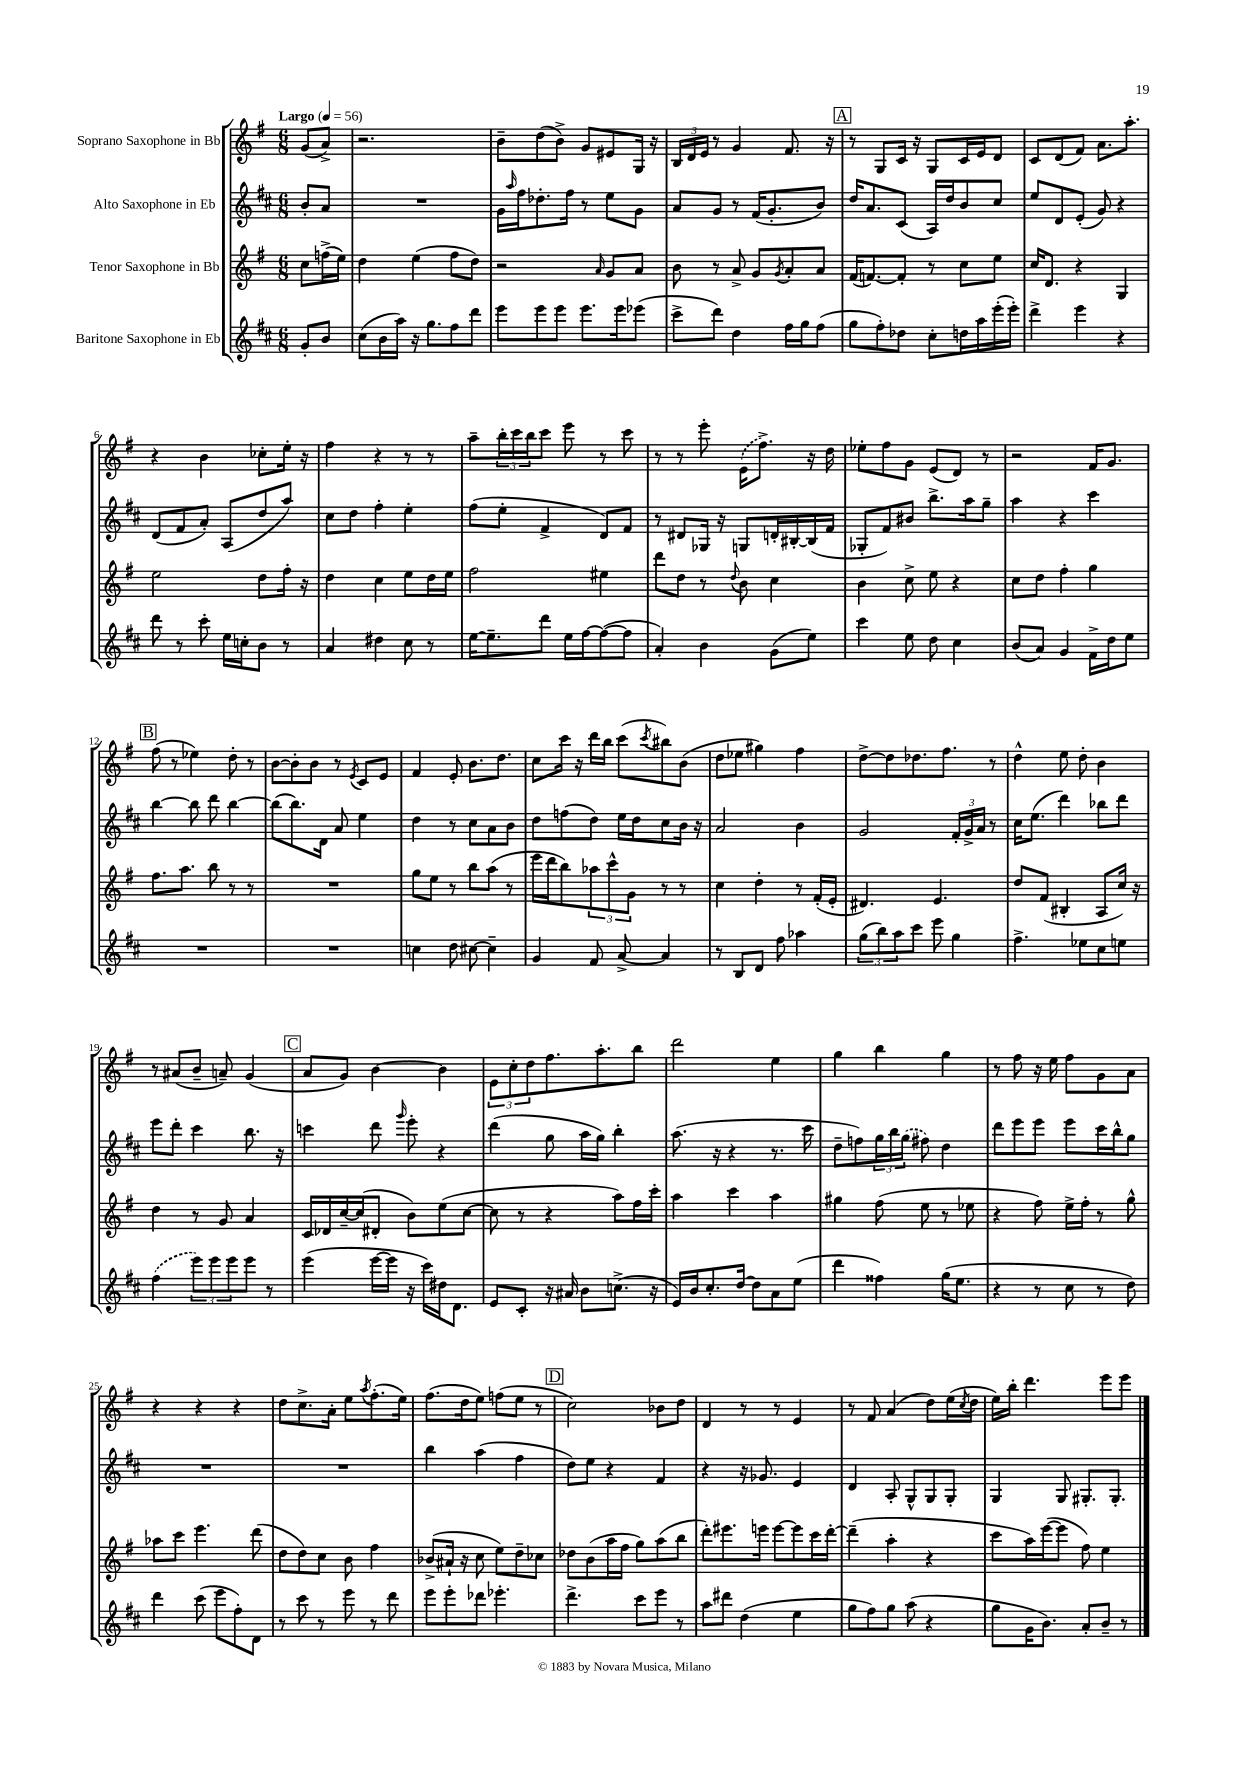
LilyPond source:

<<
\new StaffGroup <<
\new Staff = "s0" \with { instrumentName = "Soprano Saxophone in Bb" } {
    \clef treble \key g \major \numericTimeSignature \time 6/8 \partial 4 \tempo "Largo" 4 = 56
    g'8( a'8->) |
    r2. |
    b'8-- d''8( b'8->) g'8 eis'8 g16 r16 |
    \tuplet 3/2 { b16 d'16 e'16 } r8 g'4 fis'8. r16 |
    \mark \markup { \box "A" } r8 g8 c'16 r16 g8 c'16 e'16 d'8 |
    c'8 d'8( fis'8) a'8. a''8.-. |
    r4 b'4 ces''8-. e''16-. r16 |
    fis''4 r4 r8 r8 |
    a''8-- \tuplet 3/2 { b''16-. c'''16 b''16 } c'''8 e'''8 r8 c'''8 |
    r8 r8 e'''8-. \once \slurDashed e'16( fis''8.->) r16 d''16 |
    ees''8-. fis''8 g'8 e'8( d'8) r8 |
    r2 fis'16 g'8. |
    \mark \markup { \box "B" } fis''8( r8 ees''4) d''8-. r8 |
    b'8~ b'8-. b'8 r8 \acciaccatura { e'8 } c'8 e'8 |
    fis'4 e'8-. b'8. d''8. |
    c''8 c'''16 r16 d'''16 b''16 c'''8( \acciaccatura { c'''8 } bis''8) b'8( |
    d''8 ees''8 gis''4) fis''4 |
    d''8~-> d''8 des''8. fis''8. r8 |
    d''4-^ e''8 d''8-. b'4 |
    r8 ais'8( b'8-- a'8--) g'4( |
    \mark \markup { \box "C" } a'8 g'8) b'4~ b'4 |
    \tuplet 3/2 { e'8 c''8-. d''8 } fis''8. a''8.-. b''8 |
    d'''2 e''4 |
    g''4 b''4 g''4 |
    r8 fis''8 r16 e''16 fis''8 g'8 a'8 |
    r4 r4 r4 |
    d''8 c''8.-> a'16-. e''8 \acciaccatura { a''8 } fis''8.-.( e''16) |
    fis''8.( d''16 e''8) f''8( e''8 r8 |
    \mark \markup { \box "D" } c''2) bes'8 d''8 |
    d'4 r8 r8 e'4 |
    r8 fis'8 a'4( d''8) e''16( \acciaccatura { c''8 } d''16 |
    e''16) b''16-. d'''4. e'''8 e'''8 \bar "|." |
}
\new Staff = "s1" \with { instrumentName = "Alto Saxophone in Eb" } {
    \clef treble \key d \major \numericTimeSignature \time 6/8 \partial 4
    b'8-. a'8 |
    R2. |
    g'16 \grace { a''16 } fis''16 des''8.-. fis''16 r8 e''8 g'8 |
    a'8 g'8 r8 fis'16( g'8.-. b'8) |
    \mark \markup { \box "A" } d''16 a'8. cis'8( a16) d''16 b'8 cis''8 |
    e''8 d'8 e'8-.( g'8) r4 |
    d'8( fis'8 a'8-.) a8( d''8 a''8) |
    cis''8 d''8 fis''4-. e''4-. |
    fis''8( e''8-. fis'4-> d'8) fis'8 |
    r8 dis'8 ges16 r16 g8 d'16-. bis16~-. bis16( fis'16 |
    ges8-. fis'8) bis'8 b''8.-> a''16 g''8-- |
    a''4 r4 cis'''4 |
    \mark \markup { \box "B" } b''4~ b''8 d'''8 b''4~ |
    b''8( b''8.) d'16 a'8 e''4 |
    d''4 r8 cis''8 a'8 b'8 |
    d''8 f''8( d''8) e''16 d''16 cis''8 b'16 r16 |
    a'2 b'4 |
    g'2 \tuplet 3/2 { fis'16-. g'16-> a'16 } r8 |
    cis''16 e''8.( d'''4) bes''8 d'''8 |
    e'''8 d'''8-. cis'''4 b''8. r16 |
    \mark \markup { \box "C" } c'''4 d'''8 \grace { g'''16 } e'''8-. r4 |
    d'''4( g''8 a''16 g''16) b''4-. |
    a''8.( r16 r4 r8. cis'''16 |
    d''8-- f''8) \tuplet 3/2 { g''16 b''16 \once \slurDashed g''16( } fis''8) d''4 |
    d'''8 e'''8 e'''8 e'''8 cis'''16 b''16-^ g''8 |
    R2. |
    R2. |
    b''4 a''4( fis''4 |
    \mark \markup { \box "D" } d''8) e''8 r4 fis'4 |
    r4 r16 ges'8. e'4 |
    d'4 a8-. g8-^ g8 g8-. |
    g4 g8 gis8.-. gis8.-. \bar "|." |
}
\new Staff = "s2" \with { instrumentName = "Tenor Saxophone in Bb" } {
    \clef treble \key g \major \numericTimeSignature \time 6/8 \partial 4
    c''8 f''16->( e''16) |
    d''4 e''4( fis''8 d''8) |
    r2 \grace { a'16 } g'8 a'8 |
    b'8 r8 a'8-> g'8 \acciaccatura { g'8 } a'8-. a'8 |
    \mark \markup { \box "A" } fis'16( f'8.~) f'8-. r8 c''8 e''8 |
    c''16 d'8. r4 g4 |
    e''2 d''8 fis''16-. r16 |
    d''4 c''4 e''8 d''16 e''16 |
    fis''2 eis''4 |
    d'''8 d''8 r8 \appoggiatura { d''8 } b'8 c''4 |
    b'4 c''8-> e''8 r4 |
    c''8 d''8 fis''4-. g''4 |
    \mark \markup { \box "B" } fis''8. a''8. b''8 r8 r8 |
    R2. |
    g''8 e''8 r8 b''8 a''8( r8 |
    e'''16 d'''16 b''8) \tuplet 3/2 { aes''8 c'''8-^ g'8 } r8 r8 |
    c''4 d''4-. r8 fis'16-.( e'16-. |
    dis'4.) e'4. |
    d''8 fis'8( bis4-. a8 c''16) r16 |
    d''4 r8 g'8 a'4 |
    \mark \markup { \box "C" } c'16 des'16 c''16~-- c''16( dis'8-. b'8) e''8( c''8~ |
    c''8 r8 r4 a''8) fis''16 c'''16-. |
    a''4 c'''4 a''4 |
    gis''4 fis''8( e''8 r8 ees''8 |
    r4 fis''8) e''16-> fis''16-. r8 g''8-^ |
    aes''8 c'''8 e'''4. d'''8( |
    d''8 d''8) c''8 b'8 fis''4 |
    bes'8->( ais'16-! r16 c''8 e''8) d''8-- ces''8 |
    \mark \markup { \box "D" } des''8 b'8( a''16 fis''16 g''8) a''8( b''8 |
    d'''8-.) eis'''8. e'''16 e'''8~ e'''8 c'''16 d'''16~-. |
    d'''4--( a''4-. r4 |
    c'''8 a''16) e'''16~( e'''8 fis''8) e''4 \bar "|." |
}
\new Staff = "s3" \with { instrumentName = "Baritone Saxophone in Eb" } {
    \clef treble \key d \major \numericTimeSignature \time 6/8 \partial 4
    g'8-. b'8 |
    cis''8( b'16 a''16) r16 g''8. fis''8 d'''8 |
    e'''8 e'''8 e'''8 e'''8. e'''16 ees'''8( |
    cis'''8-> d'''8) d''4 fis''16 g''16 fis''8( |
    \mark \markup { \box "A" } g''8 fis''8-.) des''8 cis''8-. d''16 a''16 e'''16-.( e'''16-.) |
    d'''4-> e'''4 r4 |
    d'''8 r8 cis'''8-. e''16 c''16-. b'8 r8 |
    a'4 dis''4 cis''8 r8 |
    e''16~ e''8.-- d'''8 e''16 fis''16~ fis''8~( fis''8 |
    a'4-.) b'4 g'8( e''8) |
    cis'''4 e''8 d''8 cis''4 |
    b'8( a'8) g'4 fis'16-> d''16 e''8 |
    \mark \markup { \box "B" } R2. |
    R2. |
    c''4 d''8 cis''8~ cis''4-- |
    g'4 fis'8 a'8~-> a'4 |
    r8 b8 d'8 fis''8 aes''4 |
    \tuplet 3/2 { g''8( b''8) a''8 } cis'''8 e'''8 g''4 |
    fis''4.-> ees''8 cis''8 e''8 |
    \once \slurDashed fis''4( \tuplet 3/2 { e'''8) e'''8 e'''8 } e'''8 r8 |
    \mark \markup { \box "C" } e'''4( e'''16~ e'''16 r16 cis'''16) dis''16 d'8. |
    e'8 cis'8-. r16 ais'16 b'8 c''8.->( r16 |
    e'16) b'16 cis''8.-. d''16~ d''8 a'8 e''8( |
    d'''4 fisis''4) g''16( e''8. |
    r4 r8 cis''8 r8 d''8) |
    d'''4 cis'''8( e'''8 fis''8-.) d'8 |
    r8 cis'''8 r8 e'''8 r8 d'''8 |
    e'''8 e'''8-. des'''8 ees'''4.-. |
    \mark \markup { \box "D" } d'''4.-> cis'''8 e'''8 r8 |
    a''8 dis'''8 d''4( e''4 |
    g''8 fis''8) g''8 a''8( r4 |
    g''8 g'16 b'8.) a'8-. b'8-- r8 \bar "|." |
}
>>
>>
